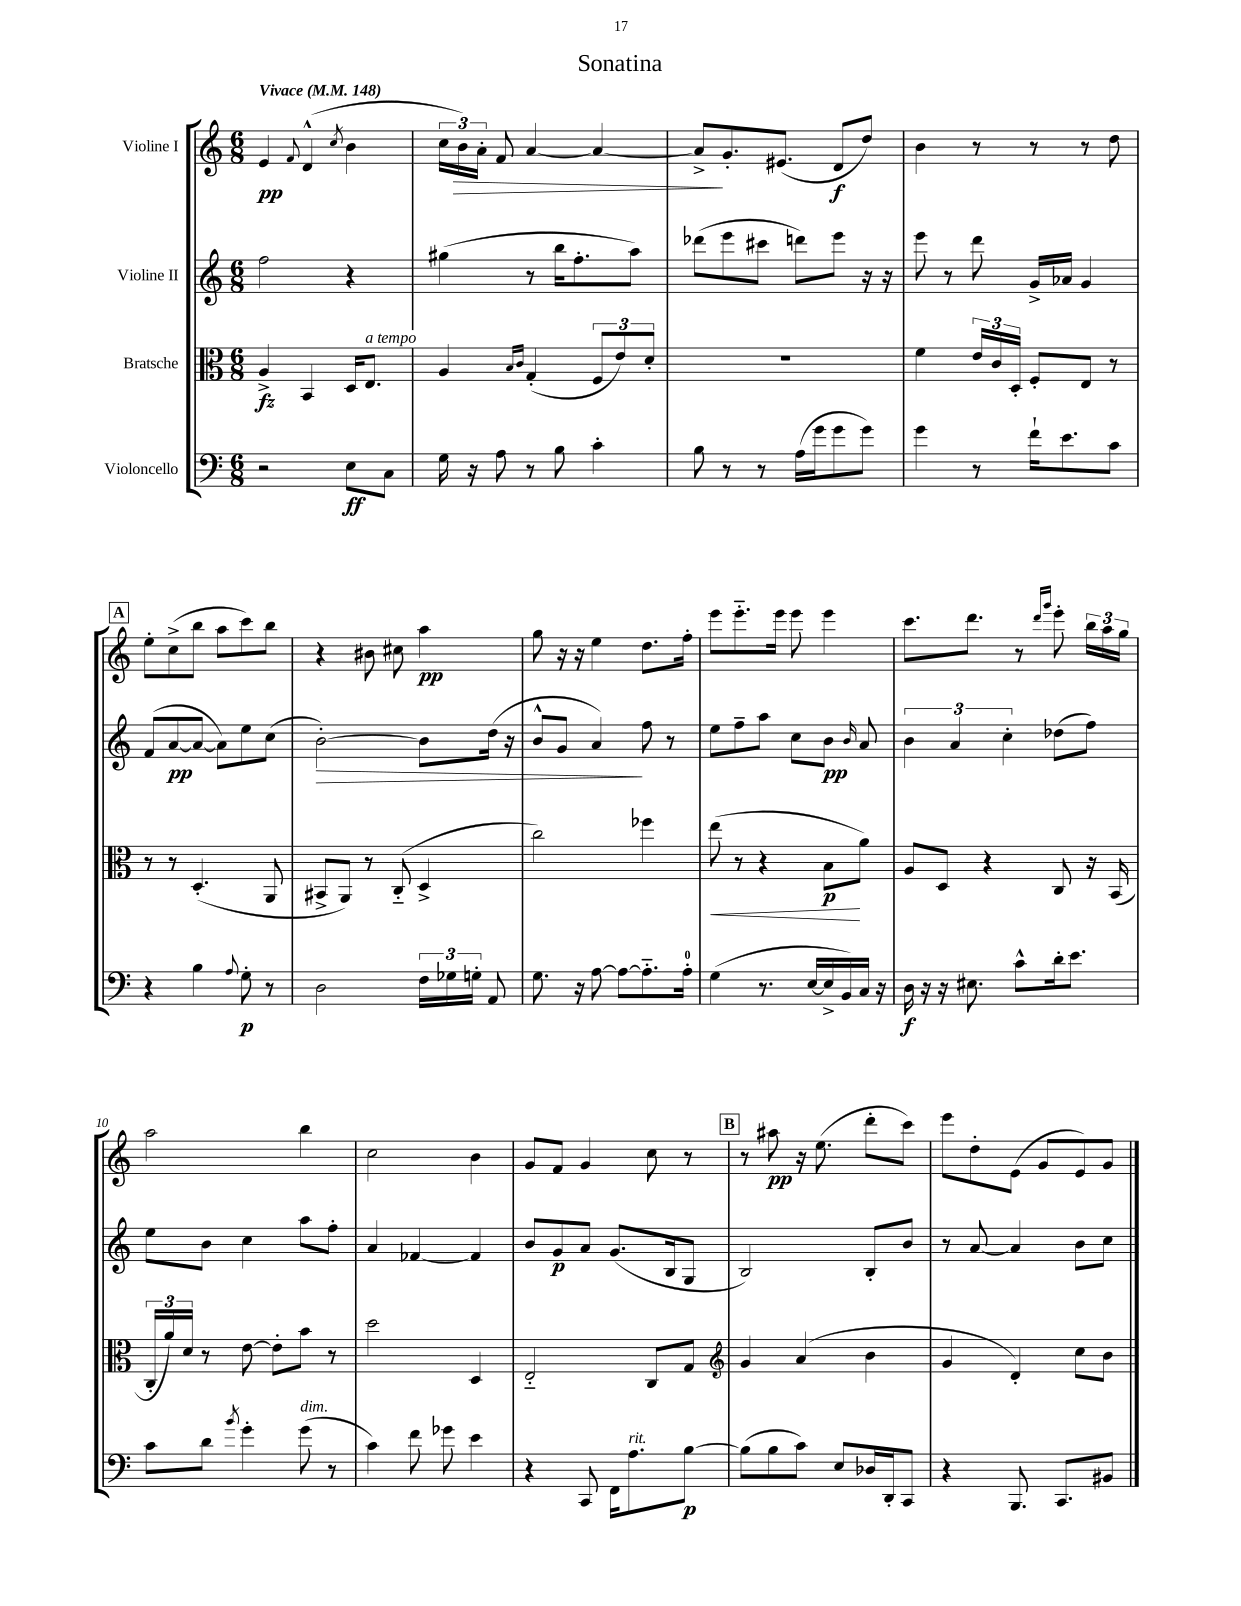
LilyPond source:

\header { title = "Sonatina" }
<<
\new StaffGroup <<
\new Staff = "s0" \with { instrumentName = "Violine I" } {
    \clef treble \key c \major \numericTimeSignature \time 6/8 \tempo "Vivace" 4 = 148
    \autoBeamOff e'4\pp \appoggiatura { f'8 } d'4-^( \acciaccatura { c''8 } b'4 |
    \tuplet 3/2 { c''16[ b'16\>) a'16]-. } f'8 a'4~ a'4~ |
    a'8[->\! g'8.-. eis'8.]( d'8[\f d''8]) |
    b'4 r8 r8 r8 d''8 |
    \mark \markup { \box "A" } e''8[-. c''8->( b''8] a''8[ c'''8) b''8] |
    r4 bis'8 cis''8 a''4\pp |
    g''8 r16 r16 e''4 d''8.[ f''16]-. |
    e'''8[ e'''8.-_ e'''16] e'''8 e'''4 |
    c'''8.[ d'''8.] r8 \grace { d'''16[ g'''16] } e'''8-. \tuplet 3/2 { b''16[ a''16 g''16] } |
    a''2 b''4 |
    c''2 b'4 |
    g'8[ f'8] g'4 c''8 r8 |
    \mark \markup { \box "B" } r8 ais''8\pp r16 e''8.( d'''8[-. c'''8]) |
    e'''8[ d''8-. e'8]( g'8[ e'8) g'8] \bar "|." |
}
\new Staff = "s1" \with { instrumentName = "Violine II" } {
    \clef treble \key c \major \numericTimeSignature \time 6/8
    \autoBeamOff f''2 r4 |
    gis''4( r8 b''16[ f''8.-. a''8]) |
    des'''8[( e'''8 cis'''8] d'''8[) e'''8] r16 r16 |
    e'''8 r8 d'''8 g'16[-> aes'16] g'4 |
    \mark \markup { \box "A" } f'8[( a'8~\pp a'8]~ a'8[) e''8 c''8]( |
    b'2~-.\>) b'8[ d''16]( r16 |
    b'8[-^ g'8] a'4\!) f''8 r8 |
    e''8[ f''8-- a''8] c''8[ b'8]\pp \grace { b'16 } a'8 |
    \tuplet 3/2 { b'4 a'4 c''4-. } des''8[( f''8]) |
    e''8[ b'8] c''4 a''8[ f''8]-. |
    a'4 fes'4~ fes'4 |
    b'8[ g'8\p a'8] g'8.[( b16 g8] |
    \mark \markup { \box "B" } b2) b8[-. b'8] |
    r8 a'8~ a'4 b'8[ c''8] \bar "|." |
}
\new Staff = "s2" \with { instrumentName = "Bratsche" } {
    \clef alto \key c \major \numericTimeSignature \time 6/8
    \autoBeamOff a4->\fz b,4 d16[ e8.]^\markup { \italic "a tempo" } |
    a4 \grace { b16[ c'16] } g4-.( \tuplet 3/2 { f8[ e'8) d'8]-. } |
    R2. |
    f'4 \tuplet 3/2 { e'16[ c'16 d16]-. } f8[-. e8] r8 |
    \mark \markup { \box "A" } r8 r8 d4.-.( a,8 |
    bis,8[-> a,8]) r8 c8-_( d4-> |
    c''2) fes''4 |
    e''8\<( r8 r4 b8[\p\! a'8]) |
    a8[ d8] r4 c8 r16 b,16( |
    \tuplet 3/2 { c16[-. a'16) d'16] } r8 e'8~ e'8[-. b'8] r8 |
    d''2 d4 |
    e2-_ c8[ g8] |
    \mark \markup { \box "B" } \clef treble g'4 a'4( b'4 |
    g'4 d'4-.) c''8[ b'8] \bar "|." |
}
\new Staff = "s3" \with { instrumentName = "Violoncello" } {
    \clef bass \key c \major \numericTimeSignature \time 6/8
    \autoBeamOff r2 e8[\ff c8] |
    g16 r16 a8 r8 b8 c'4-. |
    b8 r8 r8 a16[( g'16 g'8 g'8]) |
    g'4 r8 f'16[-! e'8. c'8] |
    \mark \markup { \box "A" } r4 b4 \appoggiatura { a8 } g8-.\p r8 |
    d2 \tuplet 3/2 { f16[ ges16 g16]-. } a,8 |
    g8. r16 a8~ a8[~ a8.-_ a16]-0-. |
    g4( r8. e16[~ e16-> b,16) c16] r16 |
    d16\f r16 r16 eis8. c'8[-^ d'16-. e'8.] |
    c'8[ d'8] \acciaccatura { b'8 } g'4-. g'8^\markup { \italic "dim." }( r8 |
    c'4) f'8 ges'8 e'4 |
    r4 c,8 f,16[ a8.^\markup { \italic "rit." } b8]~\p |
    \mark \markup { \box "B" } b8[( b8 c'8]) e8[ des16 d,16-. c,8] |
    r4 b,,8. c,8.[ bis,8] \bar "|." |
}
>>
>>
